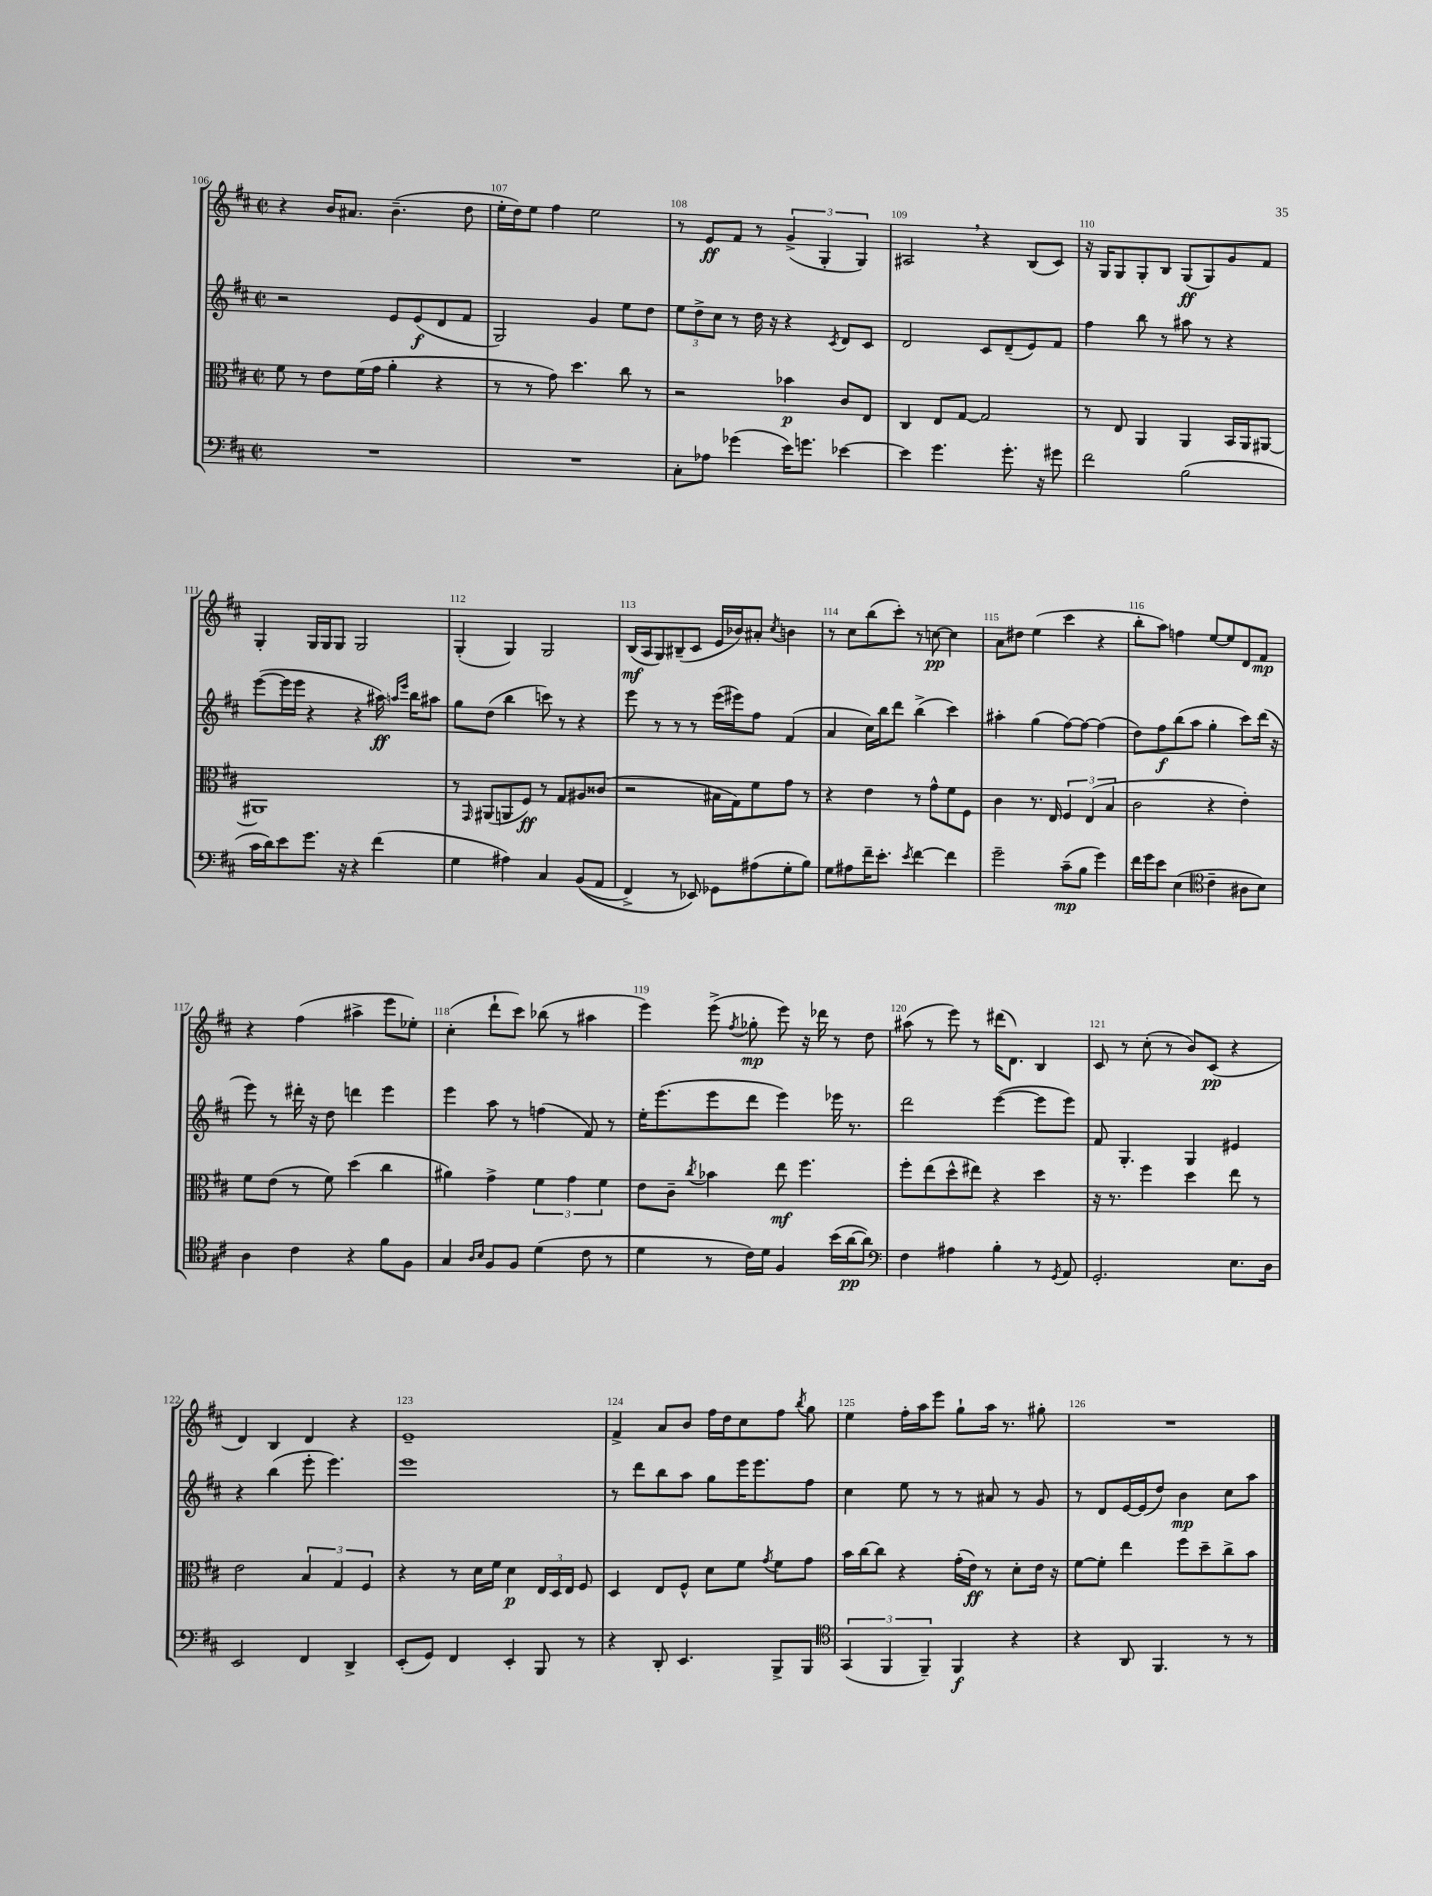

**kern	**kern	**kern	**kern
*staff4	*staff3	*staff2	*staff1
*clefF4	*clefC3	*clefG2	*clefG2
*k[f#c#]	*k[f#c#]	*k[f#c#]	*k[f#c#]
*M2/2	*M2/2	*M2/2	*M2/2
*met(c|)	*met(c|)	*met(c|)	*met(c|)
1r	8f#	2r	4r
.	8r	.	.
.	8e	.	16b
.	.	.	8.a#
.	(16f#	.	.
.	16g	.	.
.	4a'	8e	(4.b~
.	.	(8e	.
.	4r	8d	.
.	.	8f#	8dd
=	=	=	=
1r	8r	2G)	16ee'
.	.	.	16dd)
.	8r	.	8ee
.	8g)	.	4ff#
.	4.dd	.	.
.	.	4g	2ee
.	8cc#	8ee	.
.	8r	8dd	.
=	=	=	=
8C#'	2r	12ee	8r
.	.	12dd^	.
8A-	.	.	8e
.	.	12cc#	.
(4g-	.	8r	8f#
.	.	16dd	8r
.	.	16r	.
16e)	4b-	4r	(6g^
8.g	.	.	.
.	.	.	6G'
.	.	8qc#	.
[4e-	8c#	8d	.
.	.	.	6G)
.	8E	8c#	.
=	=	=	=
4e-]	4C#	2d	2A#
4.g	8E	.	.
.	[8G	.	.
.	2G]	8c#	4r
8.g'	.	(8d~	.
.	.	8e)	(8B
16r	.	.	.
8g#	.	8f#	8c#)
=	=	=	=
2f#	8r	4ff#	16r
.	.	.	16G
.	8E	.	8G
.	4AA	8bb	8G'
.	.	8r	8B
(2B	4AA	8aa#	(8G
.	.	8r	8G)
.	16BB	4r	8g
.	16AA	.	.
.	[8AA#	.	8f#
=	=	=	=
16c#	1AA#]	([8eee	4G'
16d)	.	.	.
8e	.	16eee]	.
.	.	16eee	.
8.g	.	4r	16G
.	.	.	16G
.	.	.	8G
16r	.	.	.
4r	.	4r	2G
(4f#	.	16aa#)	.
.	.	16qqaa	.
.	.	16qqeee	.
.	.	16bb	.
.	.	8aa#	.
=	=	=	=
4G	8r	8gg	(4G'
.	16qqGG	.	.
.	(8AA#	(8dd	.
4A#)	8AA	4bb	4G)
.	8F#)	.	.
4C#	8r	8ccc)	2G
.	8G	8r	.
&((8BB	8A#	4r	.
8AA	(8c##	.	.
=	=	=	=
4FF#^)	2r	8eee	(16B
.	.	.	16A
.	.	8r	8G)
8r	.	8r	(8B#~
8EE-&)	.	8r	8c#
8GG-	16B#	(16eee	16e
.	16G)	16eee#)	16b-)
(8A#	8f#	8ff#	8a#'
.	.	.	8qcc#
8G'	8g	(4f#	4b
8B)	8r	.	.
=	=	=	=
8G	4r	4a	8r
8A#	.	.	8cc#
16f#~	4e	16cc#)	(8bb
8.e'	.	16bb	.
.	.	8ddd	8ccc#')
8qe	.	.	.
[4f#	8r	(4bb^	8r
.	8g^^	.	[8cc
4f#]	8f#	4ccc#)	4cc]
.	8F#	.	.
=	=	=	=
2g~	4c#	4aa#'	8a
.	.	.	8dd#
.	8.r	(4gg	(4ee
.	16E	.	.
(8c#~	6F#	[8ff#)	4ccc#
8B	.	8ff#_	.
.	(6E	.	.
4g)	.	(4ff#]	4r
.	6B	.	.
=	=	=	=
16f#	2c#	8dd)	8bb'
16g	.	.	.
8e	.	8ff#	8aa)
(4E	.	(8bb	4ff
.	.	8aa	.
*clefC4	*	*	*
4c#~	4r	4gg'	[8ee
.	.	.	8ee]
8A#	4e')	8ccc#)	8d
8B)	.	(16ddd	8f#
.	.	16r	.
=	=	=	=
4A	8f#	8eee)	4r
.	(8e	8r	.
4c#	8r	16ddd#'	(4ff#
.	.	16r	.
.	8f#)	8dd	.
4r	(4dd	4ddd	4aa#^
8f#	4cc#	4eee	8eee
8F#	.	.	8ee-')
=	=	=	=
4G	4a#)	4eee	(4cc#'
16qqA	.	.	.
16qqB	.	.	.
8F#	4g^	8aa	8ddd`
8F#	.	8r	8ccc#)
(4d	6f#	(4ff	(8bb-
.	.	.	8r
.	6g	.	.
8c#	.	8f#)	4aa#
.	6f#	.	.
8r	.	8r	.
=	=	=	=
4d	8e	16ee'	4eee)
.	.	(8.eee	.
.	8c#~	.	.
.	8qcc#	.	.
8r	4b-	8eee	(8eee^
.	.	.	8qff#
16c#)	.	8ddd	8gg-'
16d	.	.	.
4F#	8ee	4eee)	8eee)
.	4.ff#	.	16r
.	.	.	16ddd-
(16b	.	16eee-	8r
[16a	.	8.r	.
8a])	.	.	8dd
=	=	=	=
*clefF4	*	*	*
4F#	8ff#'	2ddd	(8aa#
.	(8ee	.	8r
4A#	8dd^^	.	8eee)
.	8ee#)	.	8r
4B'	4r	([4eee	(16ddd#
.	.	.	8.d)
8r	4dd	8eee]	4B
8qGG	.	.	.
8AA	.	8eee)	.
=	=	=	=
2.GG'	16r	8f#	8c#
.	8.r	.	.
.	.	4.G'	8r
.	4ff#	.	(8cc#'
.	.	.	8r
.	4dd	4G	8b)
.	.	.	(8c#
8.E	8ee	4e#	4r
.	8r	.	.
16D	.	.	.
=	=	=	=
2EE	2e	4r	4d)
.	.	(4bb	4B
4FF#	6B	8eee'	4d
.	.	4.eee)	.
.	6G	.	.
4DD^	.	.	4r
.	6F#	.	.
=	=	=	=
(8EE'	4r	1eee	1e~
8GG)	.	.	.
4FF#	8r	.	.
.	16d	.	.
.	16f#	.	.
4EE'	4d	.	.
8BBB	24E	.	.
.	24D	.	.
.	24E	.	.
8r	8F#	.	.
=	=	=	=
4r	4D	8r	4f#^
.	.	8ddd	.
8DD'	8E	8bb	8a
4.EE	8F#^^	8aa	8b
.	8d	8gg	16ff#
.	.	.	16dd
.	8f#	16eee	8cc#
.	.	8.eee	.
.	8qg	.	.
8BBB^	8f#	.	8ff#
.	.	.	8qbb
8BBB	8g	8ff#	8gg
=	=	=	=
*clefC4	*	*	*
(6GG	16b	4cc#	4ee
.	[16cc#	.	.
.	8cc#]	.	.
6FF#	.	.	.
.	4r	8ee	16ff#'
.	.	.	16aa
6FF#~)	.	.	.
.	.	8r	8eee
4FF#	(16g'	8r	8gg`
.	16e)	.	.
.	8r	8a#	16aa
.	.	.	8.r
4r	8d'	8r	.
.	16e	8g	8gg#'
.	16r	.	.
=	=	=	=
4r	[8f#	8r	1r
.	8f#']	8d	.
8AA	4ee	[16e	.
.	.	(16e]	.
4.FF#	.	8dd)	.
.	8ff#	4b	.
.	8dd~	.	.
8r	8cc#^	8cc#	.
8r	8b	8aa	.
==	==	==	==
*-	*-	*-	*-
